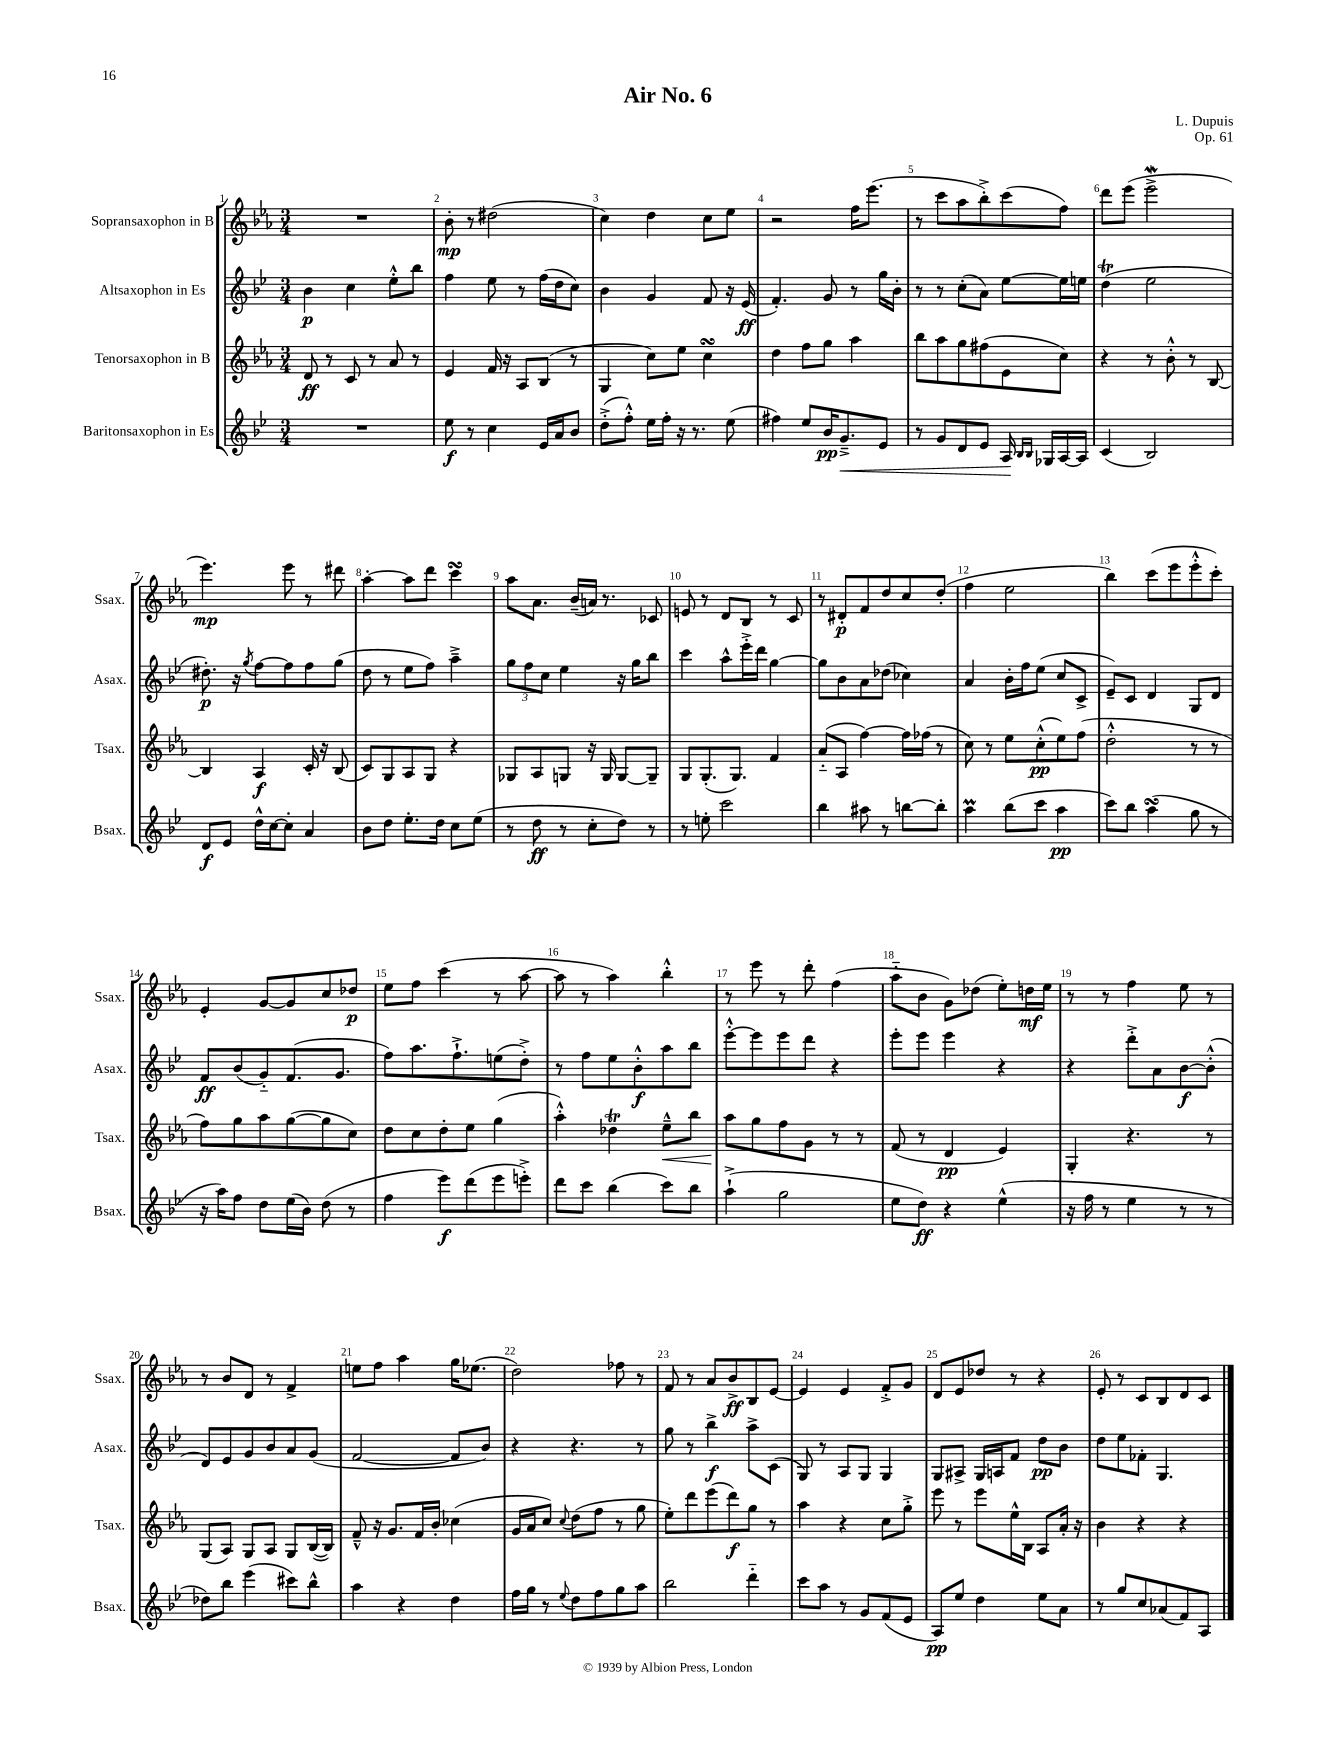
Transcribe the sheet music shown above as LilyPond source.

\header { title = "Air No. 6" composer = "L. Dupuis" opus = "Op. 61" }
<<
\new StaffGroup <<
\new Staff = "s0" \with { instrumentName = "Sopransaxophon in B" shortInstrumentName = "Ssax." } {
    \clef treble \key ees \major \numericTimeSignature \time 3/4
    R2. |
    bes'8-.\mp r8 dis''2( |
    c''4) d''4 c''8 ees''8 |
    r2 f''16 ees'''8.( |
    r8 c'''8 aes''8 bes''8-.->) c'''8( f''8) |
    d'''8 ees'''8( ees'''2->\mordent |
    ees'''4.\mp) ees'''8 r8 dis'''8 |
    aes''4~-. aes''8 d'''8 c'''4\turn |
    aes''8 aes'8. bes'16--( a'16) r8. ces'8 |
    e'8 r8 d'8 bes8 r8 c'8 |
    r8 dis'8-.\p f'8 d''8 c''8 d''8-.( |
    f''4 ees''2 |
    bes''4) c'''8( ees'''8 ees'''8-.-^ c'''8-.) |
    ees'4-. g'8~ g'8 c''8 des''8\p |
    ees''8 f''8 c'''4( r8 aes''8~ |
    aes''8 r8 aes''4) bes''4-.-^ |
    r8 ees'''8 r8 d'''8-. f''4( |
    aes''8-_ bes'8 g'8) des''8( ees''8-.) d''16\mf ees''16 |
    r8 r8 f''4 ees''8 r8 |
    r8 bes'8 d'8 r8 f'4-> |
    e''8 f''8 aes''4 g''16 ees''8.( |
    d''2) fes''8 r8 |
    f'8 r8 aes'8 bes'8->\ff bes8 ees'8~ |
    ees'4 ees'4 f'8-.-> g'8 |
    d'8 ees'8 des''8 r8 r4 |
    ees'8-. r8 c'8 bes8 d'8 c'8 \bar "|." |
}
\new Staff = "s1" \with { instrumentName = "Altsaxophon in Es" shortInstrumentName = "Asax." } {
    \clef treble \key bes \major \numericTimeSignature \time 3/4
    bes'4\p c''4 ees''8-.-^ bes''8 |
    f''4 ees''8 r8 f''16( d''16 c''8) |
    bes'4 g'4 f'8 r16 ees'16\ff( |
    f'4.-.) g'8 r8 g''16 bes'16-. |
    r8 r8 c''8-.( a'8) ees''8~ ees''16 e''16 |
    d''4\trill( ees''2 |
    dis''8.-.\p) r16 \acciaccatura { g''8 } f''8~ f''8 f''8 g''8( |
    d''8 r8 ees''8 f''8) a''4---> |
    \tuplet 3/2 { g''8 f''8 c''8 } ees''4 r16 g''16 bes''8 |
    c'''4 a''8-^ ees'''16-.-> d'''16 g''4~ |
    g''8 bes'8 a'8 des''8( ces''4) |
    a'4 bes'16-. f''16 ees''8( c''8 c'8-> |
    ees'8--) c'8 d'4 g8 d'8 |
    f'8\ff bes'8( g'8-_) f'8.( g'8. |
    f''8) a''8. f''8.-!-> e''8( d''8-.->) |
    r8 f''8 ees''8 bes'8-.-^\f a''8 bes''8 |
    ees'''8~-.-^ ees'''8 ees'''8 d'''8 r4 |
    ees'''8-. ees'''8 ees'''4 r4 |
    r4 d'''8-.-> a'8 bes'8~\f bes'8-.-^( |
    d'8) ees'8 g'8 bes'8 a'8 g'8( |
    f'2~ f'8 bes'8) |
    r4 r4. r8 |
    g''8 r8 bes''4->\f a''8-> c'8( |
    g8) r8 a8 g8 g4 |
    g8 ais8-> g16 a16 f'8 d''8\pp bes'8 |
    d''8 ees''8 fes'8-. g4. \bar "|." |
}
\new Staff = "s2" \with { instrumentName = "Tenorsaxophon in B" shortInstrumentName = "Tsax." } {
    \clef treble \key ees \major \numericTimeSignature \time 3/4
    d'8\ff r8 c'8 r8 aes'8 r8 |
    ees'4 f'16 r16 aes8 bes8( r8 |
    g4 c''8) ees''8 c''4\turn |
    d''4 f''8 g''8 aes''4 |
    bes''8 aes''8 g''8 fis''8( ees'8 c''8) |
    r4 r8 bes'8-.-^ r8 bes8~ |
    bes4 aes4\f c'16-. r16 bes8( |
    c'8) g8 aes8 g8 r4 |
    ges8 aes8 g8 r16 g16 g8~ g8-- |
    g8 g8.-.( g8.) f'4 |
    aes'8-_( aes8 f''4~) f''16 fes''16( r8 |
    c''8) r8 ees''8 c''8-.-^\pp( ees''8) f''8( |
    d''2-.-^ r8 r8 |
    f''8) g''8 aes''8 g''8~( g''8 c''8) |
    d''8 c''8 d''8-. ees''8 g''4( |
    aes''4-.-^) des''4\trill ees''8---^\< bes''8 |
    aes''8\! g''8 f''8 g'8 r8 r8 |
    f'8( r8 d'4\pp ees'4) |
    g4-. r4. r8 |
    g8( aes8) g8 aes8 g8 bes16~( bes16) |
    f'8---^ r16 g'8. f'16 bes'16-. ces''4( |
    g'16 aes'16 c''8) \appoggiatura { c''8 } d''8( f''8 r8 g''8 |
    ees''8-.) d'''8 ees'''8( d'''8\f) g''8 r8 |
    aes''4 r4 c''8 g''8-.-> |
    ees'''8 r8 ees'''8 ees''16-^ bes16 aes8 aes'16-. r16 |
    bes'4 r4 r4 \bar "|." |
}
\new Staff = "s3" \with { instrumentName = "Baritonsaxophon in Es" shortInstrumentName = "Bsax." } {
    \clef treble \key bes \major \numericTimeSignature \time 3/4
    R2. |
    ees''8\f r8 c''4 ees'16 a'16 bes'8 |
    d''8-.->( f''8-.-^) ees''16 f''16-. r16 r8. ees''8( |
    fis''4) ees''8 bes'16\pp g'8.--->\< ees'8 |
    r8 g'8 d'8 ees'8 a16\! \grace { bes16 bes16 } ges16 a16~ a16 |
    c'4( bes2) |
    d'8\f ees'8 d''16-^ c''16~ c''8-. a'4 |
    bes'8 d''8 ees''8.-. d''16 c''8 ees''8( |
    r8 d''8\ff r8 c''8-. d''8) r8 |
    r8 e''8-. c'''2 |
    bes''4 ais''8 r8 b''8~ b''8-. |
    a''4\prall bes''8( c'''8 a''4\pp |
    c'''8) bes''8 a''4\turn( g''8 r8 |
    r16 a''16) f''8 d''8 ees''16( bes'16) d''8( r8 |
    f''4 ees'''8\f) d'''8( ees'''8 e'''8-.->) |
    d'''8 c'''8 bes''4( c'''8) bes''8 |
    a''4-!->( g''2 |
    ees''8 d''8\ff) r4 ees''4-^( |
    r16 f''16 r8 ees''4 r8 r8 |
    des''8) bes''8 ees'''4( cis'''8) bes''8-^ |
    a''4 r4 d''4 |
    f''16 g''16 r8 \appoggiatura { ees''8 } d''8 f''8 g''8 a''8 |
    bes''2 d'''4-_ |
    c'''8 a''8 r8 g'8 f'8( ees'8 |
    a8\pp) ees''8 d''4 ees''8 a'8 |
    r8 g''8 c''8 aes'8( f'8) a8 \bar "|." |
}
>>
>>
\layout { \context { \Score \override BarNumber.break-visibility = ##(#f #t #t) barNumberVisibility = #all-bar-numbers-visible } }
